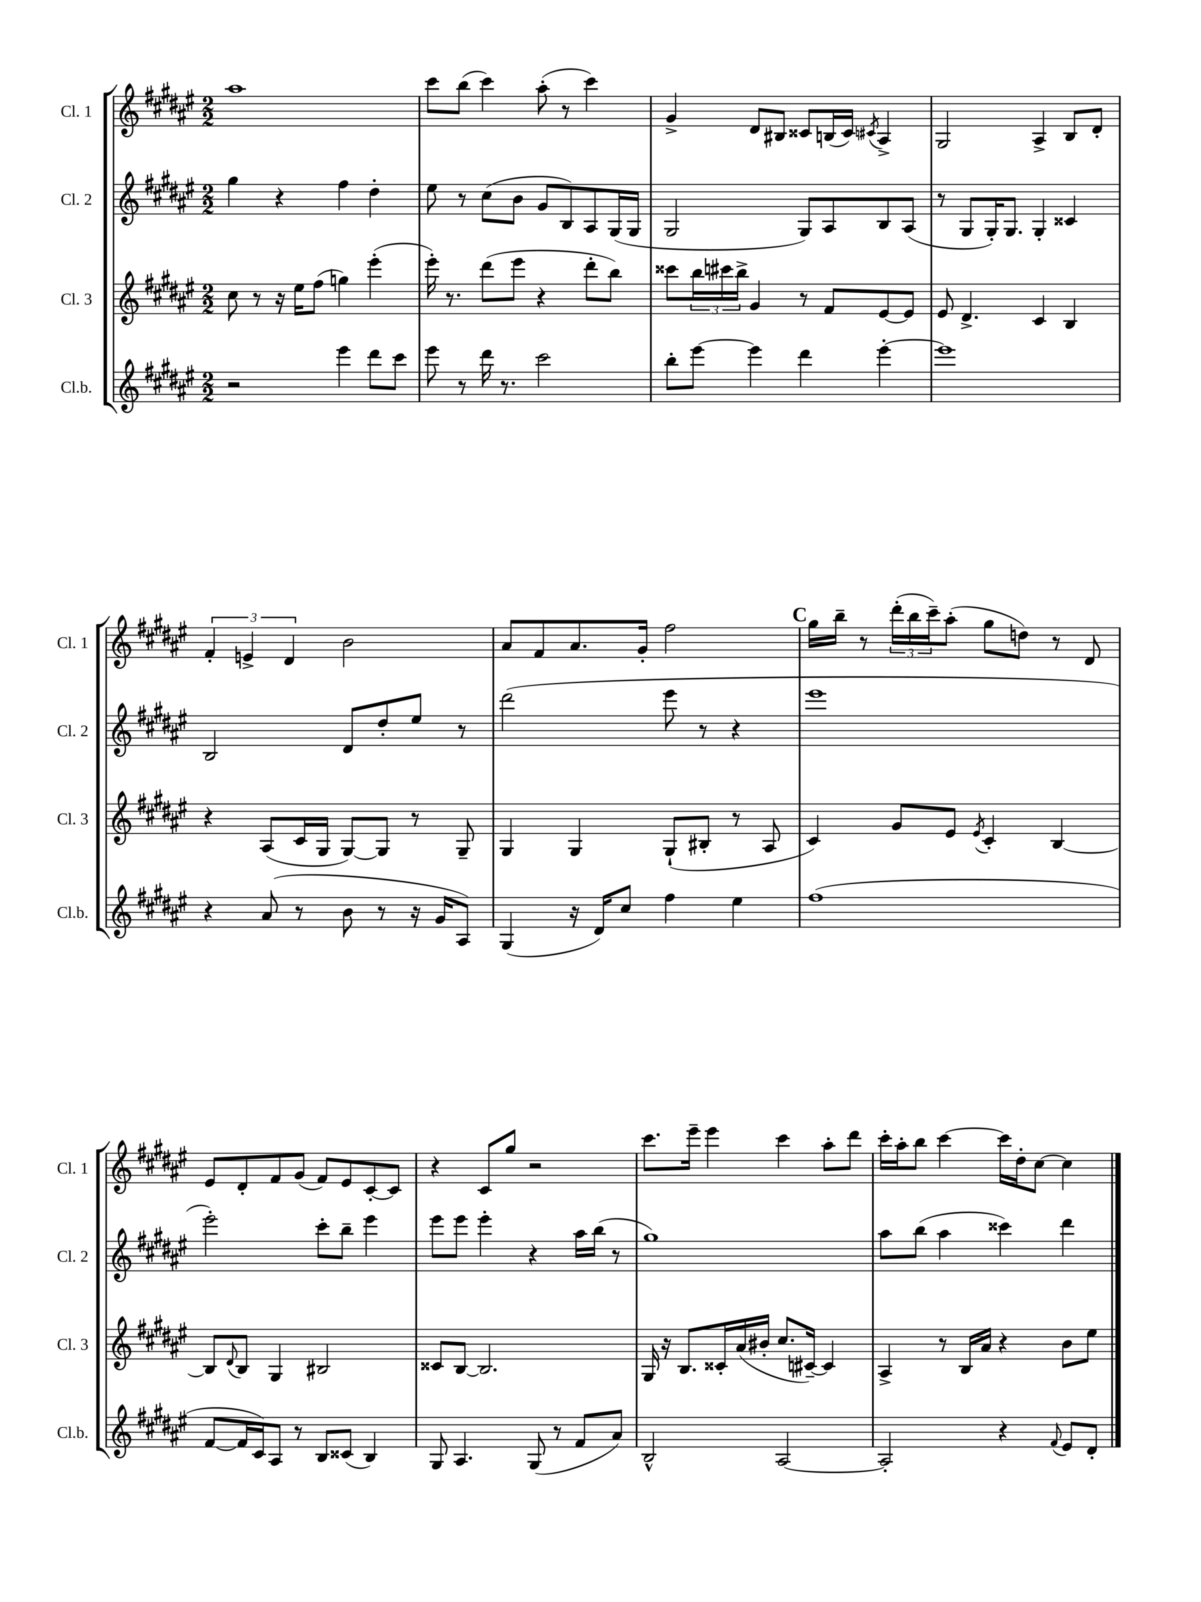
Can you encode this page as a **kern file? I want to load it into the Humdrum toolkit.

**kern	**kern	**kern	**kern
*staff4	*staff3	*staff2	*staff1
*clefG2	*clefG2	*clefG2	*clefG2
*k[f#c#g#d#a#e#]	*k[f#c#g#d#a#e#]	*k[f#c#g#d#a#e#]	*k[f#c#g#d#a#e#]
*M2/2	*M2/2	*M2/2	*M2/2
2r	8cc#	4gg#	1aa#
.	8r	.	.
.	16r	4r	.
.	16ee#	.	.
.	(8ff#	.	.
4eee#	4gg)	4ff#	.
8ddd#	(4eee#'	4dd#'	.
8ccc#	.	.	.
=	=	=	=
8eee#	16eee#')	8ee#	8ccc#
.	8.r	.	.
8r	.	8r	(8bb
16ddd#	(8ddd#	(8cc#	4ccc#)
8.r	.	.	.
.	8eee#	8b	.
2ccc#	4r	8g#	(8aa#'
.	.	8B)	8r
.	8ddd#'	8A#	4ccc#)
.	8bb)	(16G#	.
.	.	16G#	.
=	=	=	=
8bb'	8ccc##	2G#	4g#^
[8eee#	24bb	.	.
.	24ccc#	.	.
.	24bb^	.	.
4eee#]	4g#	.	8d#
.	.	.	8B#
4ddd#	8r	8G#)	8c##
.	8f#	8A#	(16B
.	.	.	16c##)
.	.	.	8qc#
[4eee#'	[8e#	8B	4A#^
.	8e#]	(8A#	.
=	=	=	=
1eee#]	8e#	8r	2G#
.	4.d#^	8G#	.
.	.	16G#')	.
.	.	8.G#	.
.	4c#	4G#'	4A#^
.	4B	4c##	8B
.	.	.	8d#'
=	=	=	=
4r	4r	2B	6f#'
.	.	.	6e^
(8a#	(8A#	.	.
.	.	.	6d#
8r	16c#	.	.
.	16G#	.	.
8b	[8G#)	8d#	2b
8r	8G#]	8dd#'	.
16r	8r	8ee#	.
16g#	.	.	.
8A#)	8G#~	8r	.
=	=	=	=
(4G#	4G#	(2ddd#	8a#
.	.	.	8f#
16r	4G#	.	8.a#
16d#)	.	.	.
8cc#	.	.	.
.	.	.	16g#'
4ff#	(8G#`	8eee#	2ff#
.	8B#'	8r	.
4ee#	8r	4r	.
.	8A#	.	.
=	=	=	=
(1ff#	4c#)	1eee#	16gg#
.	.	.	16bb~
.	.	.	8r
.	8g#	.	(24ddd#'
.	.	.	24bb
.	.	.	24ccc#~)
.	8e#	.	(8aa#'
.	8qe#	.	.
.	4c#'	.	8gg#
.	.	.	8dd)
.	[4B	.	8r
.	.	.	8d#
=	=	=	=
[8f#	8B]	2eee#')	8e#
.	8qqd#	.	.
16f#]	8B	.	8d#'
16c#)	.	.	.
8A#	4G#	.	8f#
8r	.	.	(8g#
8B	2B#	8ccc#'	8f#)
(8c##	.	8bb~	8e#
4B)	.	4eee#	[8c#'
.	.	.	8c#]
=	=	=	=
8G#	8c##	8eee#	4r
4.A#	[8B	8eee#	.
.	2.B]	4eee#'	8c#
.	.	.	8gg#
(8G#	.	4r	2r
8r	.	.	.
8f#	.	16aa#	.
.	.	(16bb	.
8a#)	.	8r	.
=	=	=	=
2B^^	16G#	1gg#)	8.ccc#
.	16r	.	.
.	8.B	.	.
.	.	.	16eee#~
.	.	.	4eee#
.	16c##'	.	.
.	(16a#	.	.
.	16b#'	.	.
[2A#	8.cc#	.	4ccc#
.	[16c#~)	.	.
.	4c#]	.	8aa#'
.	.	.	8ddd#
=	=	=	=
2A#']	4A#^	8aa#	16ccc#'
.	.	.	16aa#'
.	.	(8bb	8bb
.	8r	4aa#	[4ccc#
.	16B	.	.
.	16a#	.	.
4r	4r	4ccc##)	16ccc#]
.	.	.	16dd#'
.	.	.	[8cc#
8qqf#	.	.	.
8e#	8b	4ddd#	4cc#]
8d#'	8ee#	.	.
==	==	==	==
*-	*-	*-	*-
